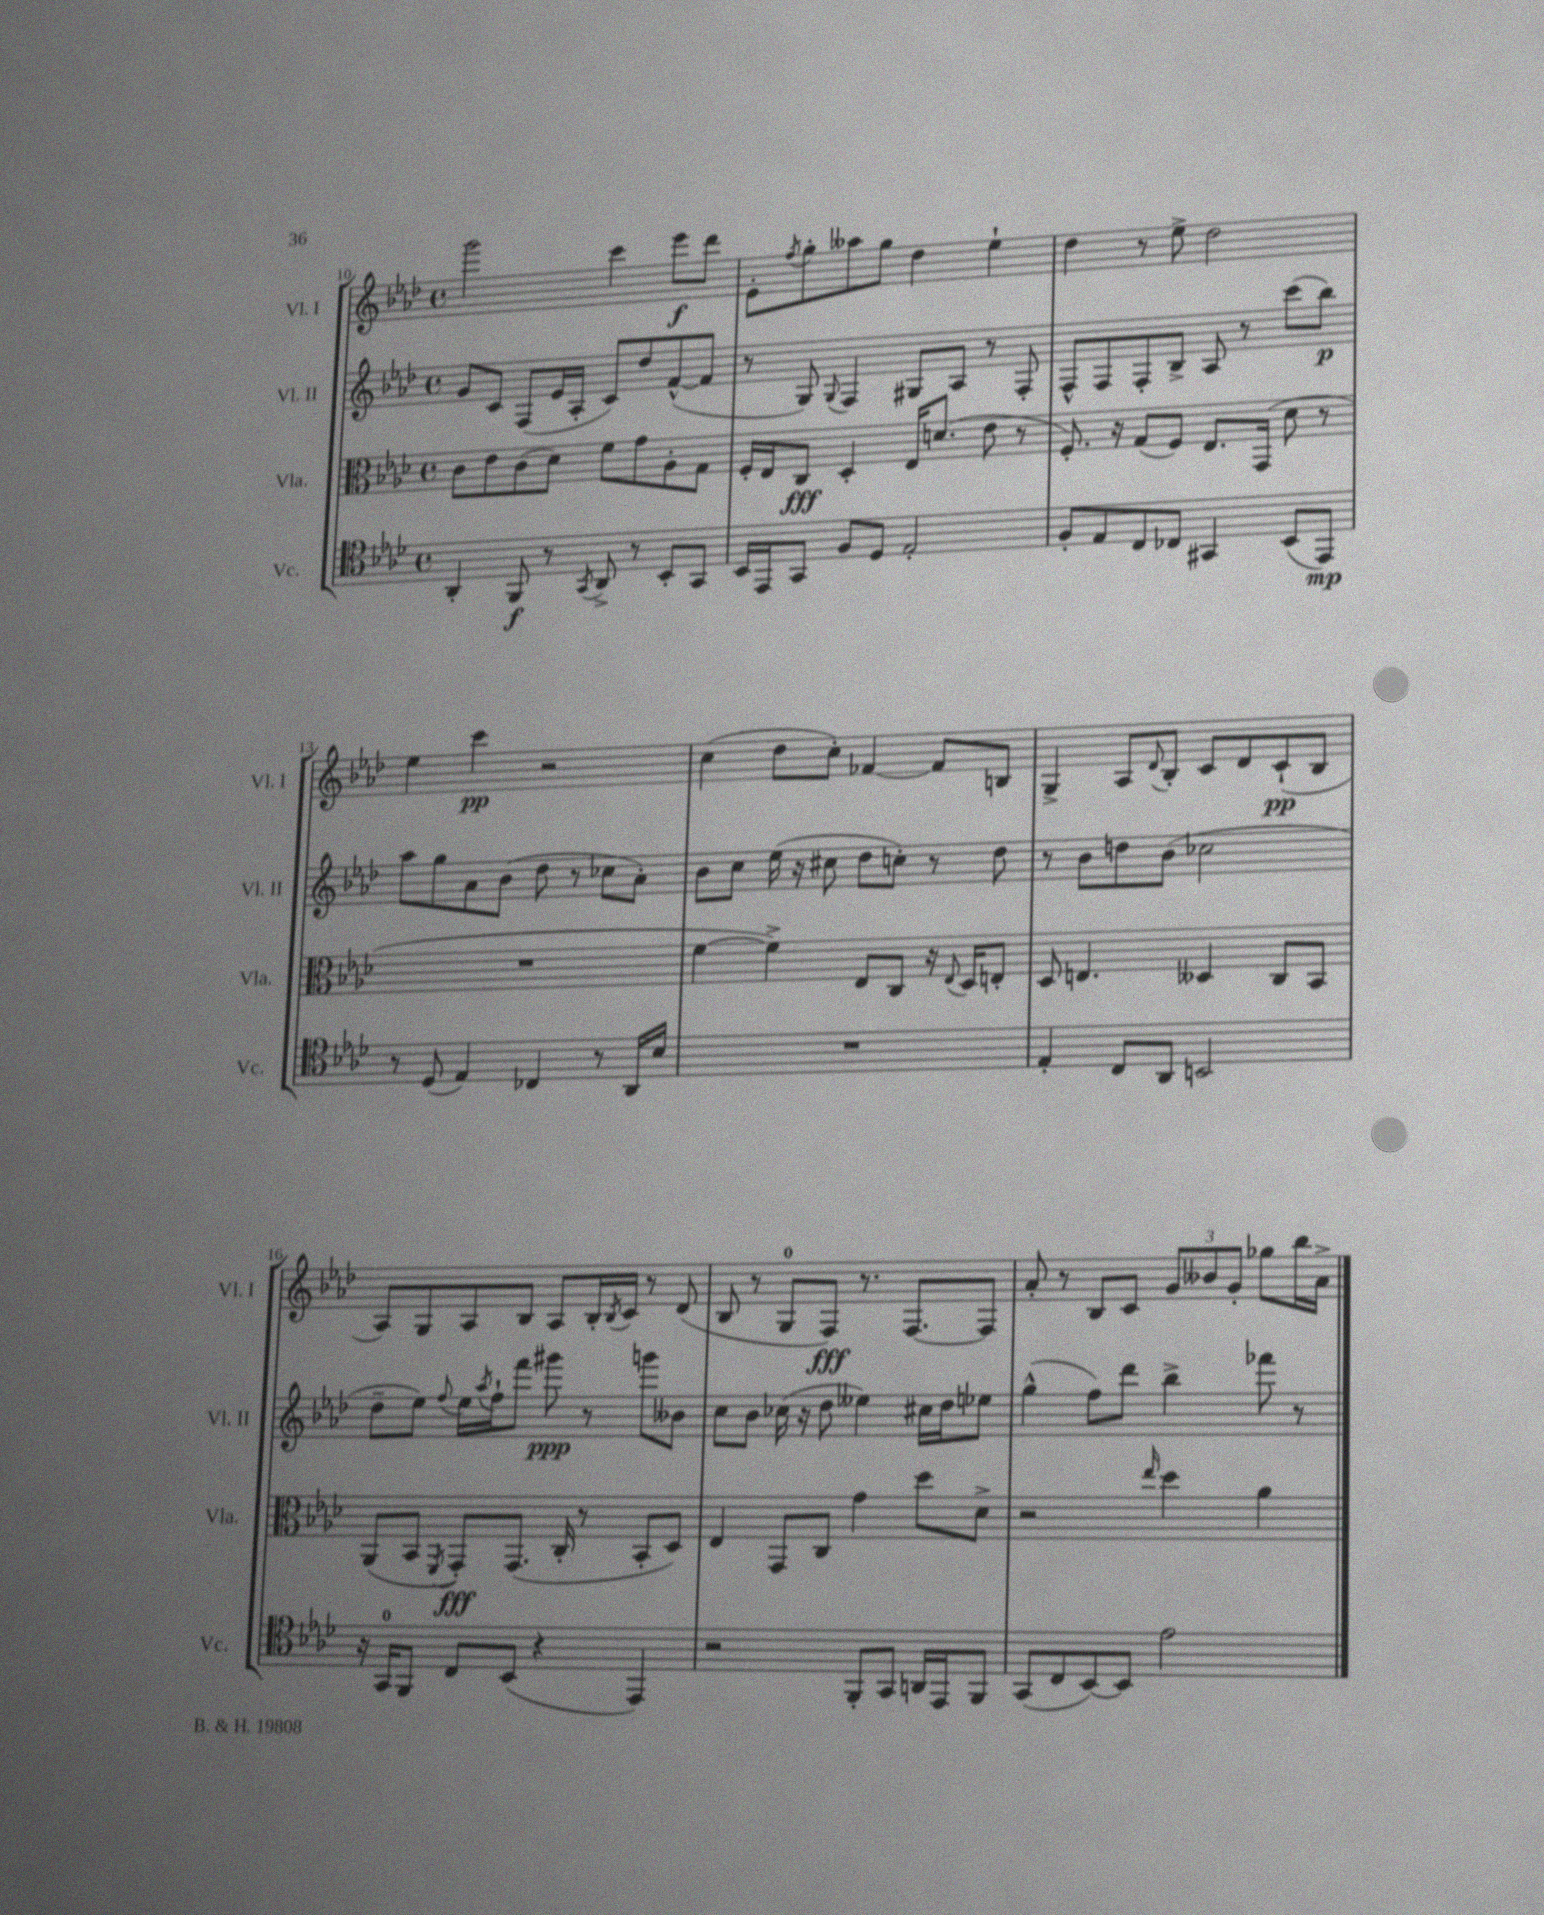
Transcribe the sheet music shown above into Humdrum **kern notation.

**kern	**kern	**kern	**kern
*staff4	*staff3	*staff2	*staff1
*clefC4	*clefC3	*clefG2	*clefG2
*k[b-e-a-d-]	*k[b-e-a-d-]	*k[b-e-a-d-]	*k[b-e-a-d-]
*M4/4	*M4/4	*M4/4	*M4/4
*met(c)	*met(c)	*met(c)	*met(c)
4AA-'/	8c\L	8g/L	2ggg\
.	8e-\	8c/J	.
8FF/	(8c\	(8F/L	.
8r	8d-\J)	16e-/L	.
.	.	16A-'/JJ	.
8qGG/	.	.	.
8AA-^/	8f\L	8c/L)	4ccc\
8r	8g\	8dd-/	.
8BB-'/L	8A-'\	([8f^^/	8eee-\L
8GG/J	8G\J	8f/]J	8ddd-\J
=	=	=	=
16BB-/LL	16F'/LL	8r	8e-'\L
16EE-/J	16E-/J	.	.
.	.	.	8qff/
8GG/J	8C/J	8G/)	8gg'\
.	.	8qqG/	.
8F/L	4D-'/	4F/	8aa--\
8D-/J	.	.	8gg\J
2E-'/	16E-/LK	8G#/L	4dd-\
.	(8.d/J	.	.
.	.	8A-/J	.
.	8e-\	8r	4ee-`\
.	8r	8F'/	.
=	=	=	=
8F'/L	8.F'/)	8F^^/L	4dd-\
8E-/	.	8F/	.
.	16r	.	.
8C/	(8G/L	8F'/	8r
8C-/J	8F/J)	8B-^/J	8ee-^\
4GG#/	8.E-/L	8A-/	2dd-\
.	.	8r	.
.	(16GG/Jk	.	.
(8BB-/L	8d-\	(8ccc\L	.
8EE-/J)	8r	8bb-\J)	.
=	=	=	=
8r	1r	8aa-\L	4ee-\
(8D-/	.	8gg\	.
4E-/)	.	8a-\	4ccc\
.	.	(8b-\J	.
4C-/	.	8dd-\	2r
.	.	8r	.
8r	.	8cc-\L	.
16AA-/LL	.	8a-'\J)	.
16B-/JJ	.	.	.
=	=	=	=
1r	[4f\	8b-\L	(4cc\
.	.	8cc\J	.
.	4f^\])	(16ee-\	8dd-\L
.	.	16r	.
.	.	8cc#\	8cc'\J)
.	8E-/L	8dd-\L	[4f-/
.	8C/J	8cc'\J)	.
.	16r	8r	8f-/]L
.	8qqE-/	.	.
.	16D-/LK	.	.
.	8E'/J	8dd-\	8B/J
=	=	=	=
4E-'/	8D-/	8r	4G^/
.	4.E/	8b-\L	.
8C/L	.	8dd\	8A-/L
.	.	.	8qqd-/
8AA-/J	.	(8b-\J	8B-'/J
2BB/	4D--/	2cc-\	8c/L
.	.	.	8d-/
.	8C/L	.	(8c`/
.	8BB-/J	.	8B-/J
=	=	=	=
16r	(8AA-/L	8dd-~\L	8A-/L)
16GG/LK	.	.	.
8FF/J	8BB-/J	8ee-\J)	8G/
.	8qFF/	8qqff/	.
8C/L	8GG'/L)	16ee-\LL	8A-/
.	.	8qaa-/	.
.	.	16ff`\J	.
(8BB-/J	(8.GG/J	8fff\J	8B-/J
4r	.	8ggg#\	8A-/L
.	16C'/	.	.
.	8r	8r	16B-'/L
.	.	.	8qB-/
.	.	.	16c/JJ
4EE-/)	8BB-'/L	8ggg\L	8r
.	8D-/J)	8b--\J	(8d-/
=	=	=	=
2r	4E-/	8cc\L	8B-/
.	.	8b-\J	8r
.	8GG/L	(16cc-\	8G/L
.	.	16r	.
.	8C/J	8dd-\	8F/J)
8FF'/L	4g\	4ee--\)	8.r
8GG/J	.	.	.
.	.	.	[8.F/L
16AA/LL	8dd-\L	16cc#\LL	.
16EE-/J	.	16dd-\J	.
8FF/J	8d-^\J	8ee-\J	8F/]J
=	=	=	=
(8GG/L	2r	(4gg^^\	8a-'/
8C/	.	.	8r
[8BB-/)	.	8ff\L)	8B-/L
8BB-/]J	.	8ddd-\J	8c/J
.	16qqee-/	.	.
2e-\	4dd-\	4bb-^\	12g/L
.	.	.	12b--/
.	.	.	12g'/J
.	4a-\	8fff-\	8gg-\L
.	.	8r	16bb-\L
.	.	.	16a-^\JJ
==	==	==	==
*-	*-	*-	*-
